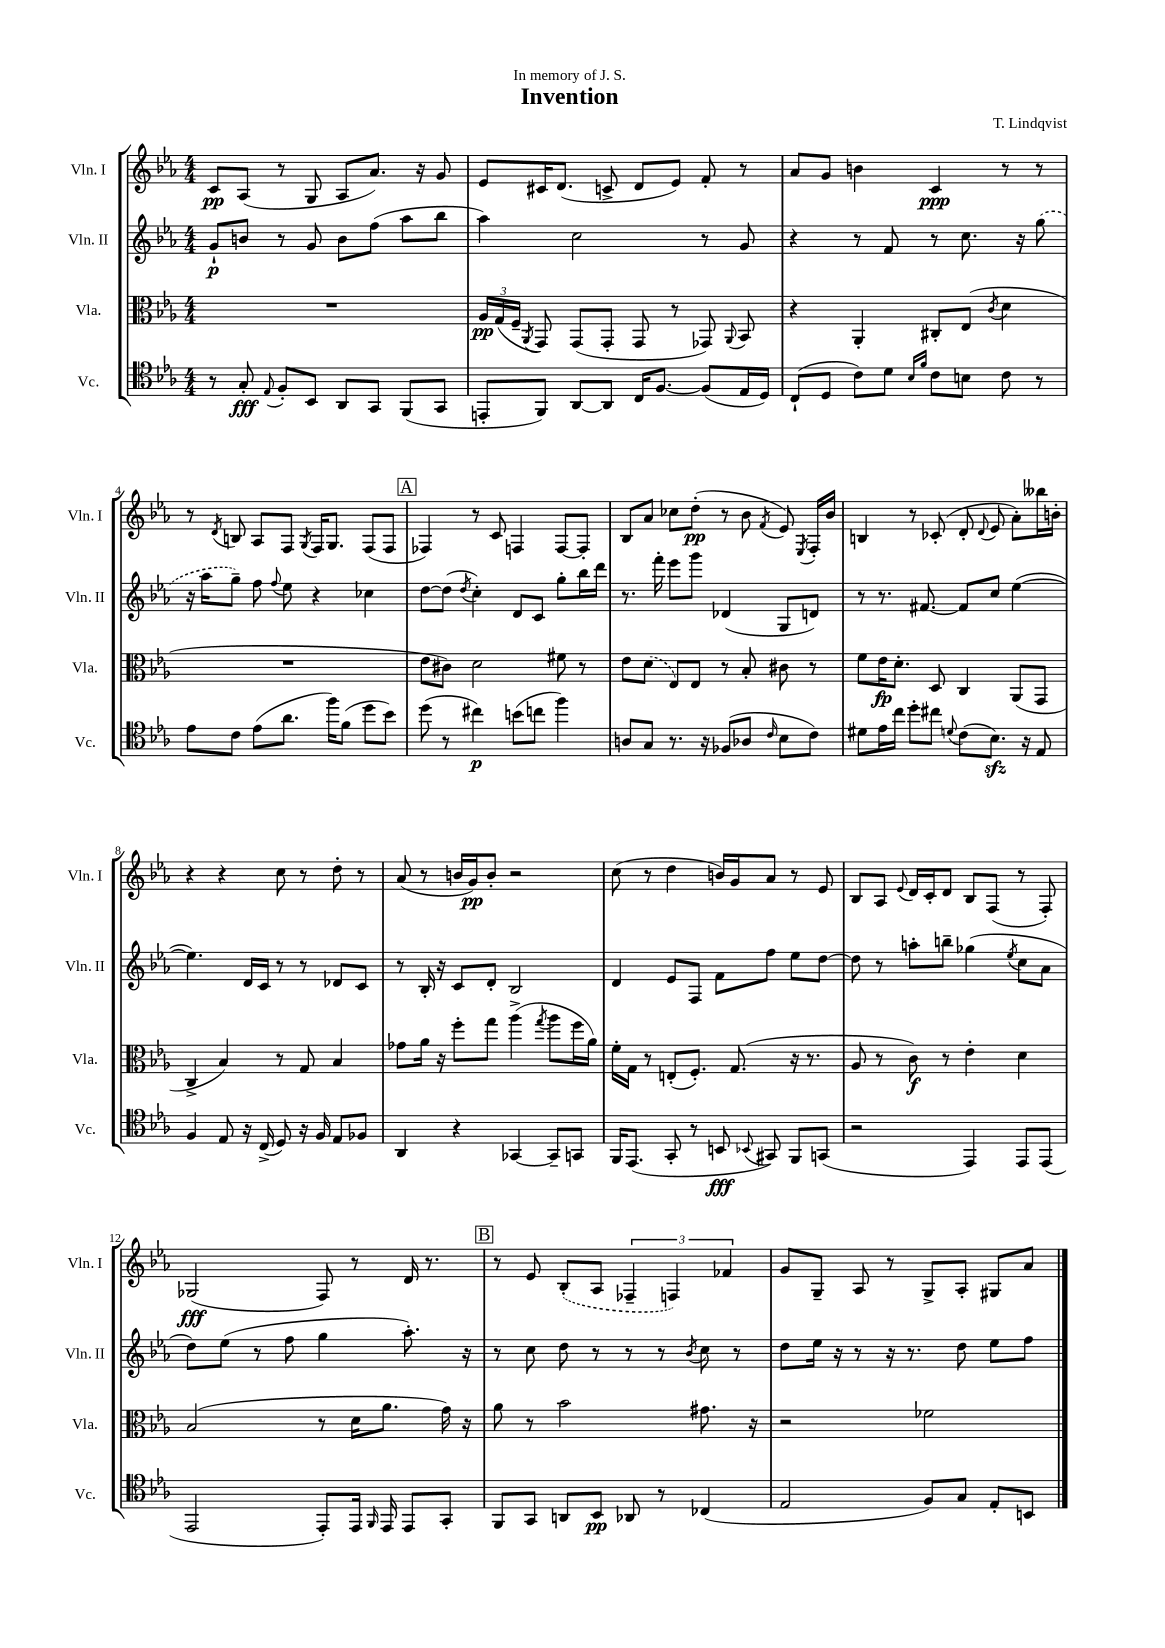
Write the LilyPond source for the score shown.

\header { title = "Invention" composer = "T. Lindqvist" dedication = "In memory of J. S." }
<<
\new StaffGroup <<
\new Staff = "s0" \with { instrumentName = "Vln. I" shortInstrumentName = "Vln. I" } {
    \clef treble \key ees \major \numericTimeSignature \time 4/4
    \autoBeamOff c'8[\pp aes8]( r8 g8 aes8[ aes'8.]) r16 g'8 |
    ees'8[ cis'16 d'8.]( c'8-> d'8[ ees'8]) f'8-. r8 |
    aes'8[ g'8] b'4 c'4\ppp r8 r8 |
    r8 \acciaccatura { d'8 } b8 aes8[ f8] \acciaccatura { g8 } f16[ g8.] f8[( f8] |
    \mark \markup { \box "A" } fes4) r8 c'8 f4 f8[~ f8]-. |
    bes8[ aes'8] ces''8[ d''8]-.\pp( r8 bes'8 \acciaccatura { f'8 } ees'8) \acciaccatura { ees8 } f16[-. bes'16] |
    b4 r8 ces'8-.( d'8-. \appoggiatura { d'8 } ees'8 aes'8[-.) beses''16 b'16]-. |
    r4 r4 c''8 r8 d''8-. r8 |
    aes'8( r8 b'16[ g'16\pp) b'8]-. r2 |
    c''8( r8 d''4 b'16[) g'16 aes'8] r8 ees'8 |
    bes8[ aes8] \appoggiatura { ees'8 } d'16[ c'16-. d'8] bes8[ f8]( r8 f8-.) |
    ges2\fff( f8) r8 d'16 r8. |
    \mark \markup { \box "B" } r8 ees'8 \once \slurDashed bes8[-.( aes8] \tuplet 3/2 { fes4-- f4) fes'4 } |
    g'8[ g8]-- aes8 r8 g8[-> aes8]-. gis8[ aes'8] \bar "|." |
}
\new Staff = "s1" \with { instrumentName = "Vln. II" shortInstrumentName = "Vln. II" } {
    \clef treble \key ees \major \numericTimeSignature \time 4/4
    \autoBeamOff g'8[-!\p b'8] r8 g'8 b'8[ f''8]( aes''8[ bes''8] |
    aes''4) c''2 r8 g'8 |
    r4 r8 f'8 r8 c''8. r16 \once \slurDashed g''8( |
    r16 aes''16[ g''8]--) f''8 \appoggiatura { f''8 } ees''8 r4 ces''4 |
    \mark \markup { \box "A" } d''8[~ d''8]( \acciaccatura { d''8 } c''4-.) d'8[ c'8] g''8[-. bes''16 d'''16] |
    r8. f'''16-. ees'''8[ g'''8] des'4( g8[ d'8]) |
    r8 r8. fis'8.~ fis'8[ c''8] ees''4~( |
    ees''4.) d'16[ c'16] r8 r8 des'8[ c'8] |
    r8 bes16-. r16 c'8[ d'8]-. bes2 |
    d'4 ees'8[ f8] f'8[ f''8] ees''8[ d''8]~ |
    d''8 r8 a''8[-. b''8]-- ges''4( \acciaccatura { ees''8 } c''8[ aes'8] |
    d''8[) ees''8]( r8 f''8 g''4 aes''8.-.) r16 |
    \mark \markup { \box "B" } r8 c''8 d''8 r8 r8 r8 \acciaccatura { bes'8 } c''8 r8 |
    d''8[ ees''16] r16 r8 r16 r8. d''8 ees''8[ f''8] \bar "|." |
}
\new Staff = "s2" \with { instrumentName = "Vla." shortInstrumentName = "Vla." } {
    \clef alto \key ees \major \numericTimeSignature \time 4/4
    \autoBeamOff R1 |
    \tuplet 3/2 { aes16[\pp g16( f16]-- } \acciaccatura { aes,8 } g,8) g,8[( g,8]-. g,8 r8 ges,8) \appoggiatura { aes,8 } bes,8 |
    r4 aes,4-. cis8[-. ees8]( \acciaccatura { c'8 } d'4 |
    R1 |
    \mark \markup { \box "A" } ees'8[ cis'8]) d'2 fis'8 r8 |
    ees'8[ \once \slurDashed d'8]( ees8[) ees8] r8 bes8-. cis'8 r8 |
    f'8[ ees'16\fp d'8.]-. d8 c4 aes,8[( g,8] |
    c4-> bes4) r8 g8 bes4 |
    ges'8[ aes'16] r16 f''8[-. g''8] aes''4->( \acciaccatura { g''8 } aes''8[ f''16 aes'16]) |
    f'16[-. g16] r8 e8[-.( f8.]-.) g8.( r16 r8. |
    aes8 r8 c'8\f) r8 ees'4-. d'4 |
    bes2( r8 d'16[ aes'8.] g'16) r16 |
    \mark \markup { \box "B" } aes'8 r8 bes'2 gis'8. r16 |
    r2 fes'2 \bar "|." |
}
\new Staff = "s3" \with { instrumentName = "Vc." shortInstrumentName = "Vc." } {
    \clef tenor \key ees \major \numericTimeSignature \time 4/4
    \autoBeamOff r8 g8-.\fff \appoggiatura { ees8 } f8[-. bes,8] aes,8[ g,8] f,8[( g,8] |
    e,8[-. f,8]) aes,8[~ aes,8] c16[ f8.]~ f8[( ees16 d16]) |
    c8[-!( d8] c'8[) d'8] \grace { bes16[ f'16] } c'8[ b8] c'8 r8 |
    ees'8[ c'8] ees'8[( aes'8.] f''16[) f'8]( d''8[ bes'8]) |
    \mark \markup { \box "A" } d''8( r8 cis''4\p) b'8[( c''8] f''4) |
    a8[ g8] r8. r16 fes8[( aes8] \grace { c'16 } bes8[ c'8]) |
    dis'8[ ees'16 c''16] d''8[-. cis''8] \appoggiatura { d'8 } c'8[( bes8.]\sfz) r16 ees8 |
    f4 ees8 r16 c16->( d8) r16 f16 ees8[ fes8] |
    aes,4 r4 ges,4~ ges,8[-- g,8] |
    f,16[ ees,8.]( g,8-. r8 b,8\fff \appoggiatura { bes,8 } gis,8) f,8[ g,8]( |
    r2 ees,4) ees,8[ ees,8]( |
    ees,2 ees,8[-.) ees,16] \grace { f,16 } ees,16 ees,8[ g,8]-. |
    \mark \markup { \box "B" } f,8[ g,8] a,8[ bes,8]\pp aes,8 r8 ces4( |
    ees2 f8[) g8] ees8[-. b,8] \bar "|." |
}
>>
>>
